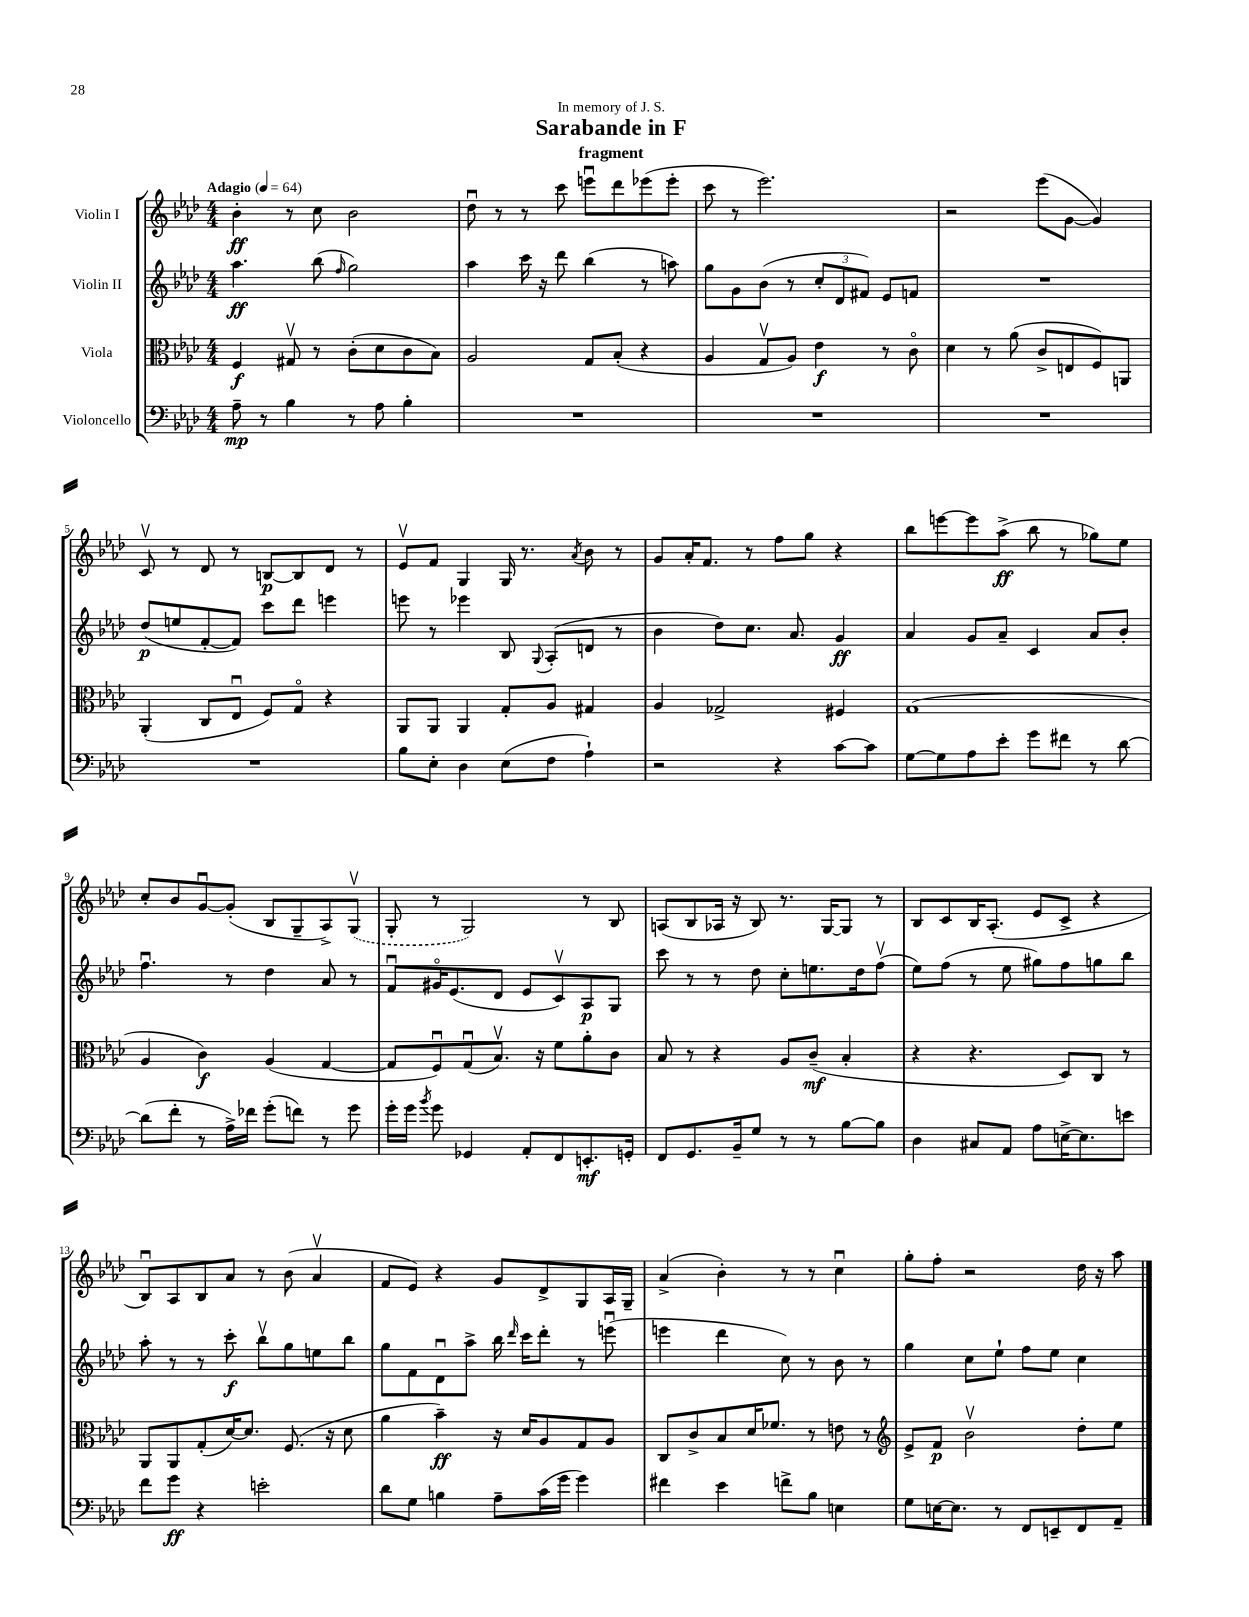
\header { title = "Sarabande in F" subtitle = "fragment" dedication = "In memory of J. S." }
<<
\new StaffGroup <<
\new Staff = "s0" \with { instrumentName = "Violin I" } {
    \clef treble \key aes \major \numericTimeSignature \time 4/4 \tempo "Adagio" 4 = 64
    \autoBeamOff bes'4-.\ff r8 c''8 bes'2 |
    des''8\downbow r8 r8 c'''8 e'''8[\downbow des'''8 ees'''8( ees'''8]-. |
    c'''8 r8 ees'''2.) |
    r2 ees'''8[( g'8]~ g'4) |
    c'8\upbow r8 des'8 r8 b8[~\p b8 des'8] r8 |
    ees'8[\upbow f'8] g4 g16 r8. \acciaccatura { aes'8 } bes'8 r8 |
    g'8[ aes'16-. f'8.] r8 f''8[ g''8] r4 |
    bes''8[ e'''8~ e'''8 aes''8]->\ff( bes''8 r8 ges''8[) ees''8] |
    c''8[-. bes'8 g'8~\downbow g'8]-.( bes8[ g8-- aes8->) \once \slurDashed g8]\upbow( |
    g8-. r8 g2) r8 bes8 |
    a8[( bes8 aes16] r16 bes8) r8. g16[~ g8] r8 |
    bes8[ c'8 bes16 aes8.]-.( ees'8[ c'8]-> r4 |
    bes8[\downbow) aes8 bes8 aes'8] r8 bes'8( aes'4\upbow |
    f'8[ ees'8]) r4 g'8[ des'8-> g8 aes16 g16]-- |
    aes'4->( bes'4-.) r8 r8 c''4\downbow |
    g''8[-. f''8]-. r2 des''16 r16 aes''8 \bar "|." |
}
\new Staff = "s1" \with { instrumentName = "Violin II" } {
    \clef treble \key aes \major \numericTimeSignature \time 4/4
    \autoBeamOff aes''4.\ff bes''8( \grace { f''16 } g''2) |
    aes''4 c'''16 r16 des'''8 bes''4( r8 a''8) |
    g''8[ g'8 bes'8]( r8 \tuplet 3/2 { c''8[-. des'8 fis'8]) } ees'8[ f'8] |
    R1 |
    des''8[\p( e''8 f'8~-. f'8]) c'''8[ des'''8] e'''4 |
    e'''8 r8 ees'''4 bes8 \appoggiatura { g8 } aes8[-.( d'8] r8 |
    bes'4 des''8[) c''8.] aes'8. g'4\ff |
    aes'4 g'8[ aes'8]-- c'4 aes'8[ bes'8]-. |
    f''4.\downbow r8 des''4 aes'8 r8 |
    f'8[\downbow gis'16\flageolet ees'8.( des'8] ees'8[ c'8\upbow) aes8\p g8] |
    c'''8 r8 r8 des''8 c''8[-. e''8. des''16 f''8]\upbow( |
    ees''8[) f''8]( r8 ees''8 gis''8[) f''8 g''8 bes''8] |
    aes''8-. r8 r8 c'''8-.\f bes''8[\upbow g''8 e''8 bes''8] |
    g''8[ f'8 des'8\downbow aes''8]-> bes''16 \grace { des'''16 } c'''16[ des'''8]-. r8 e'''8\downbow( |
    e'''4 des'''4 c''8) r8 bes'8 r8 |
    g''4 c''8[ ees''8]-! f''8[ ees''8] c''4 \bar "|." |
}
\new Staff = "s2" \with { instrumentName = "Viola" } {
    \clef alto \key aes \major \numericTimeSignature \time 4/4
    \autoBeamOff f4\f gis8\upbow r8 c'8[-.( des'8 c'8 bes8]) |
    aes2 g8[ bes8]-.( r4 |
    aes4 g8[\upbow aes8]) ees'4\f r8 c'8\flageolet |
    des'4 r8 aes'8( c'8[-> e8 f8) a,8] |
    aes,4-.( c8[ ees8]\downbow f8[) g8]\flageolet r4 |
    aes,8[ aes,8] aes,4 g8[-. aes8] gis4 |
    aes4 ges2-> fis4 |
    g1( |
    aes4 c'4\f) aes4( g4~ |
    g8[ f8\downbow) g8\downbow( bes8.]\upbow) r16 f'8[ aes'8-. c'8] |
    bes8 r8 r4 aes8[ c'8]--\mf( bes4-. |
    r4 r4. des8[) c8] r8 |
    aes,8[ aes,8 g8-.( des'16~) des'8.] f8.( r16 des'8 |
    aes'4 bes'4--\ff) r16 des'16[ aes8 g8 aes8] |
    c8[ c'8-> bes8 des'16 fes'8.] r8 e'8 r8 |
    \clef treble ees'8[-> f'8]\p bes'2\upbow des''8[-. ees''8] \bar "|." |
}
\new Staff = "s3" \with { instrumentName = "Violoncello" } {
    \clef bass \key aes \major \numericTimeSignature \time 4/4
    \autoBeamOff aes8--\mp r8 bes4 r8 aes8 bes4-. |
    R1 |
    R1 |
    R1 |
    R1 |
    bes8[ ees8]-. des4 ees8[( f8] aes4-!) |
    r2 r4 c'8[~ c'8] |
    g8[~ g8 aes8 ees'8]-. g'8[ fis'8] r8 des'8~ |
    des'8[( f'8]-. r8 aes16[->) fes'16] g'8[-.( f'8]) r8 g'8 |
    g'16[-. g'16] \acciaccatura { bes'8 } g'8 ges,4 aes,8[-. f,8 e,8.-.\mf g,16]-. |
    f,8[ g,8. bes,16-- g8] r8 r8 bes8[~ bes8] |
    des4 cis8[ aes,8] aes8[ e16~-> e8. e'8] |
    f'8[ g'8]\ff r4 e'2-. |
    des'8[ g8] b4 aes8[-- c'16( g'16] g'4) |
    fis'4 ees'4 f'8[-> bes8] e4 |
    g8[ e16~ e8.] r8 f,8[ e,8-- f,8 aes,8]-- \bar "|." |
}
>>
>>
